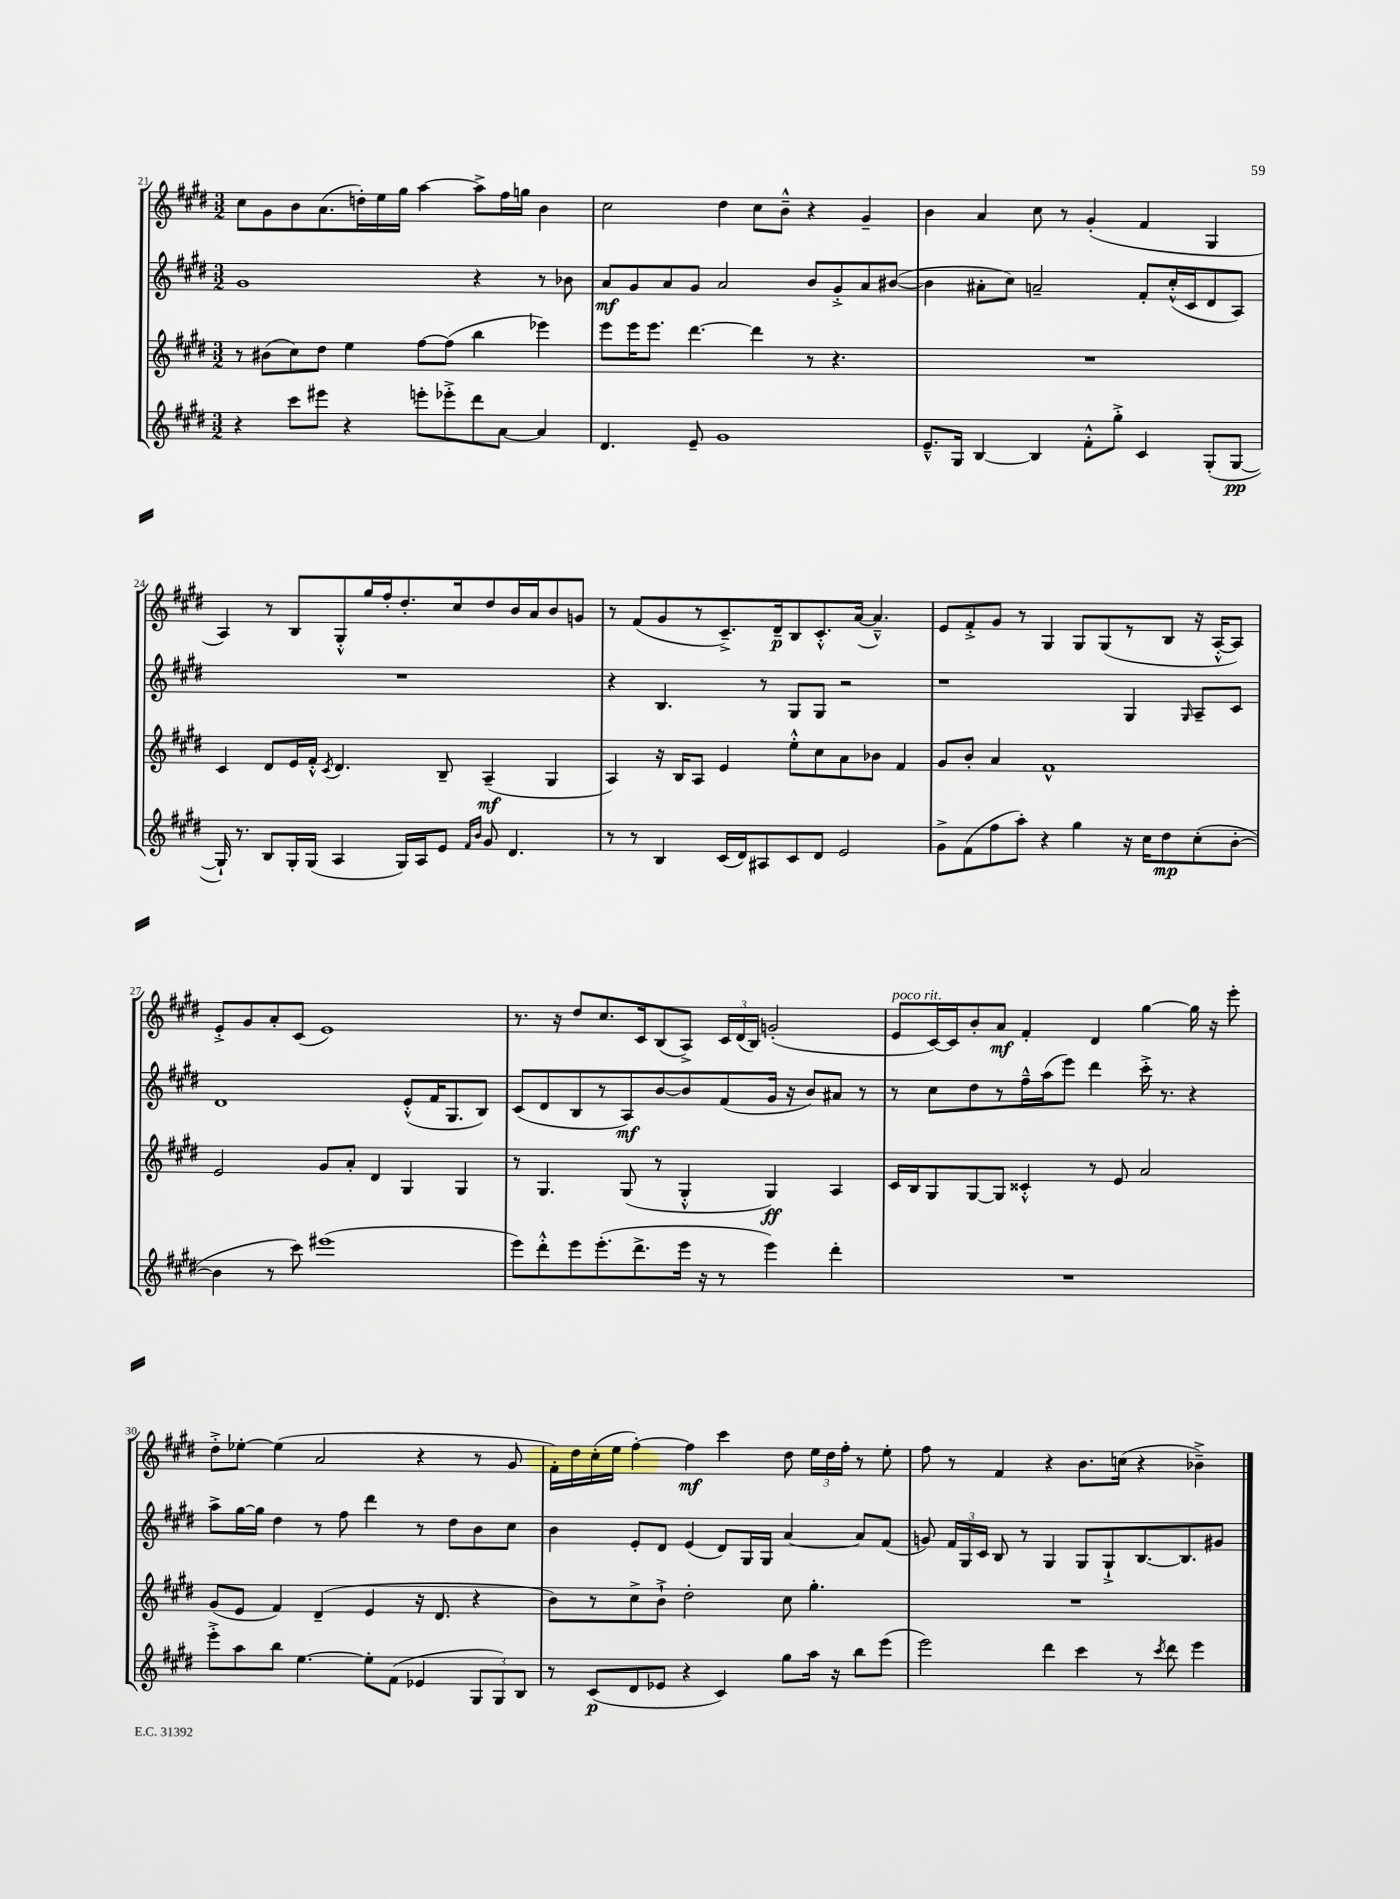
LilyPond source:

<<
\new StaffGroup <<
\new Staff = "s0" {
    \clef treble \key e \major \numericTimeSignature \time 3/2
    \autoBeamOff cis''8[ gis'8 b'8 a'8.( d''16-.) e''16 gis''16] a''4~ a''8[-> fis''16 g''16] b'4 |
    cis''2 dis''4 cis''8[ b'8]---^ r4 gis'4-- |
    b'4 a'4 cis''8 r8 gis'4-.( fis'4 gis4 |
    a4) r8 b8[ gis8-.-^ gis''16 fis''16-. dis''8.-. cis''16 dis''8 b'16 a'16 b'8 g'8] |
    r8 fis'8[( gis'8 r8 cis'8.--->) dis'16--\p b8 cis'8.-.-^ a'16]~( a'4.---^) |
    e'8[ fis'8-.-> gis'8] r8 gis4 gis8[ gis8( r8 b8] r16 a16[~-.-^ a8]) |
    e'8[-.-> gis'8 a'8-. cis'8]( e'1) |
    r8. r16 dis''8[ cis''8. cis'16 b8( a8]->) \tuplet 3/2 { cis'16[ dis'16( b16]) } g'2-.( |
    e'8[^\markup { \italic "poco rit." } cis'16~) cis'16 b'8-. a'8]\mf fis'4-. dis'4 gis''4~ gis''16 r16 e'''8-. |
    dis''8[-.-> ees''8]~-. ees''4( a'2 r4 r8 gis'8 |
    fis'16[-.) dis''16 cis''16-.( e''16] fis''4~-.) fis''4\mf cis'''4 dis''8 \tuplet 3/2 { e''16[ dis''16 fis''16]-. } r8 e''8-. |
    fis''8 r8 fis'4 r4 b'8.[ c''16]( r4 bes'4--->) \bar "|." |
}
\new Staff = "s1" {
    \clef treble \key e \major \numericTimeSignature \time 3/2
    \autoBeamOff gis'1 r4 r8 bes'8 |
    a'8[\mf gis'8 a'8 gis'8] a'2 b'8[ gis'8-.-> a'8 bis'8]~( |
    bis'4 ais'8[-. cis''8]) a'2-- fis'8[-. cis''16-.-^( cis'16 dis'8 a8]) |
    R1. |
    r4 b4. r8 gis8[ gis8] r2 |
    r1 gis4 \grace { gis16 } a8[-- cis'8] |
    dis'1 e'8[-.-^( fis'16 gis8. b8]) |
    cis'8[( dis'8 b8 r8 a8\mf) b'8~ b'8 fis'8( gis'16] r16 b'8[) ais'8] r8 |
    r8 cis''8[ dis''8 r8 fis''16---^ a''16( e'''8]) dis'''4 cis'''16-.-> r8. r4 |
    a''8[-> gis''16~ gis''16] dis''4 r8 fis''8 dis'''4 r8 dis''8[ b'8 cis''8] |
    b'4 e'8[-. dis'8] e'4( dis'8[) gis16 gis16] a'4~ a'8[ fis'8]( |
    g'8) \tuplet 3/2 { fis'16[ gis16 cis'16] } b8 r8 gis4 gis8[ gis8-!-> b8.~ b8. gis'8] \bar "|." |
}
\new Staff = "s2" {
    \clef treble \key e \major \numericTimeSignature \time 3/2
    \autoBeamOff r8 bis'8[( cis''8) dis''8] e''4 fis''8[~ fis''8]( b''4 ees'''4) |
    e'''8[ e'''16 e'''8.] dis'''4.~ dis'''4 r8 r4. |
    R1. |
    cis'4 dis'8[ e'16 fis'16]-.-^ \acciaccatura { cis'8 } dis'4. b8-- a4--\mf( gis4 |
    a4) r16 b16[ a8] e'4 e''8[-.-^ cis''8 a'8 bes'8] fis'4 |
    gis'8[ b'8]-. a'4 fis'1-^ |
    e'2 gis'8[ a'8]-. dis'4 gis4 gis4 |
    r8 gis4. gis8( r8 gis4-.-^ gis4\ff) a4 |
    cis'16[ b16 gis8 gis8~ gis8] cisis'4-.-^ r8 e'8 a'2 |
    gis'8[( e'8] fis'4) dis'4--( e'4 r16 dis'8. r4 |
    b'8[) r8 cis''8-> b'8]-!-> dis''2-. cis''8 gis''4.-. |
    R1. \bar "|." |
}
\new Staff = "s3" {
    \clef treble \key e \major \numericTimeSignature \time 3/2
    \autoBeamOff r4 cis'''8[ eis'''8] r4 e'''8[-. ees'''8-.-> dis'''8 a'8]~ a'4 |
    dis'4. e'8-- gis'1 |
    e'8.[---^ gis16] b4~ b4 fis'8[-.-^ gis''8]-.-> cis'4 gis8[-.( gis8]~\pp |
    gis16-!) r8. b8[ gis16-. gis16]( a4 gis16[) a16 e'8] \grace { fis'16[ b'16] } gis'8 dis'4. |
    r8 r8 b4 cis'16[( dis'16) ais8 cis'8 dis'8] e'2 |
    gis'8[-> fis'8( fis''8 a''8]-.) r4 gis''4 r16 cis''16[ dis''8\mp cis''8-.( b'8]~-. |
    b'4 r8 cis'''8) eis'''1( |
    e'''8[) dis'''8-.-^ e'''8 e'''8.-.( dis'''8.-> e'''16] r16 r8 e'''4) dis'''4-. |
    R1. |
    e'''8[-.-> a''8 b''8] e''4.~ e''8[-. fis'8]( ees'4 \tuplet 3/2 { gis8[ gis8) b8] } |
    r8 cis'8[\p( dis'8 ees'8] r4 cis'4) gis''8[ a''16] r16 b''8[ e'''8]( |
    e'''2) dis'''4 cis'''4 r8 \acciaccatura { cis'''8 } dis'''8 e'''4 \bar "|." |
}
>>
>>
\layout { \context { \Score currentBarNumber = #21 } }
